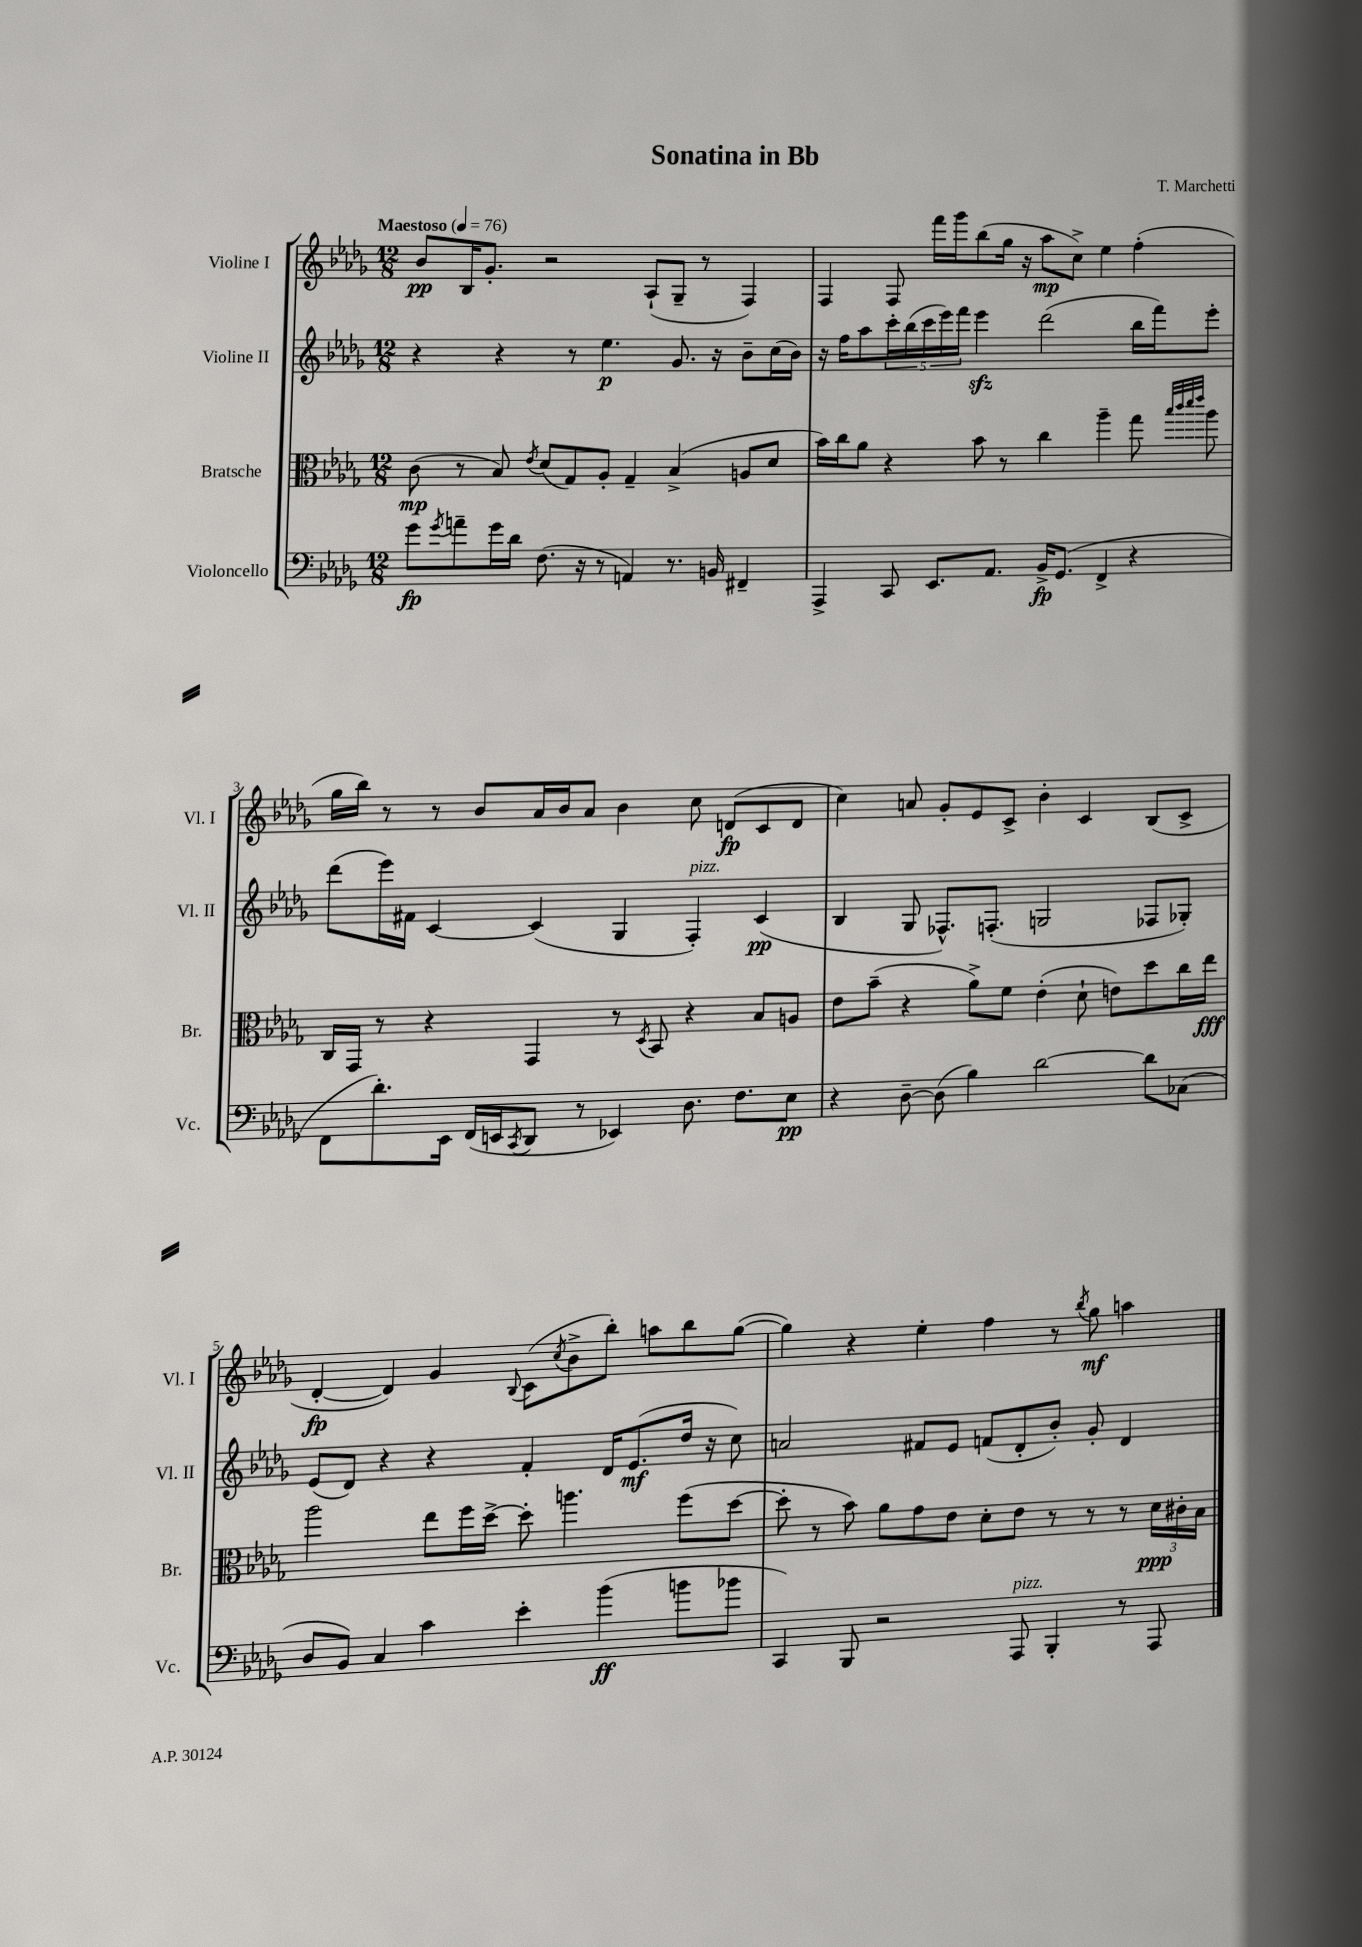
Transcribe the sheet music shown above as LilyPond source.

\header { title = "Sonatina in Bb" composer = "T. Marchetti" }
<<
\new StaffGroup <<
\new Staff = "s0" \with { instrumentName = "Violine I" shortInstrumentName = "Vl. I" } {
    \clef treble \key des \major \numericTimeSignature \time 12/8 \tempo "Maestoso" 4 = 76
    bes'8\pp bes16 ges'8.-. r2 aes8-!( ges8-- r8 f4) |
    f4 f8 f'''16 ges'''16 bes''8( ges''16 r16 aes''8\mp c''8->) ees''4 f''4-.( |
    ges''16 bes''16) r8 r8 bes'8 aes'16 bes'16 aes'8 bes'4 c''8 d'8\fp( c'8 d'8 |
    c''4) a'8 ges'8-. ees'8 c'8-> bes'4-. c'4 bes8( c'8-> |
    des'4~-.\fp des'4) ges'4 \appoggiatura { bes8 } c'8( \acciaccatura { c''8 } bes'8-> bes''8-.) a''8 bes''8 ges''8~( |
    ges''4) r4 ees''4-. f''4 r8 \acciaccatura { bes''8 } ges''8\mf a''4 \bar "|." |
}
\new Staff = "s1" \with { instrumentName = "Violine II" shortInstrumentName = "Vl. II" } {
    \clef treble \key des \major \numericTimeSignature \time 12/8
    r4 r4 r8 ees''4.\p ges'8. r16 bes'8-- c''16( bes'16) |
    r16 f''16 aes''8 \tuplet 5/4 { c'''16-. bes''16( c'''16 ees'''16) f'''16 } ees'''4\sfz des'''2( bes''16 f'''16) ees'''8-. |
    des'''8( ees'''16) fis'16 c'4~ c'4( ges4 f4-.^\markup { \italic "pizz." }) c'4\pp( |
    bes4 ges8 fes8.-^) f8.-.( g2 fes8 ges8-.) |
    ees'8( des'8) r4 r4 f'4-. des'16 ees'8.\mf( des''16 r16 c''8) |
    a'2 fis'8 ees'8 f'8( des'8-. bes'8-.) ges'8-. des'4 \bar "|." |
}
\new Staff = "s2" \with { instrumentName = "Bratsche" shortInstrumentName = "Br." } {
    \clef alto \key des \major \numericTimeSignature \time 12/8
    c'8\mp( r8 bes8) \acciaccatura { ees'8 } des'8( ges8) aes8-. ges4-- bes4->( a8 des'8 |
    bes'16) c''16 aes'8 r4 bes'8 r8 c''4 aes''4-- ges''8 \grace { bes''32 c'''32 des'''32 ees'''32 } aes''8 |
    c16 ges,16 r8 r4 ges,4 r8 \acciaccatura { des8 } bes,8 r4 bes8 a8 |
    ees'8 bes'8--( r4 aes'8->) f'8 ees'4-.( des'8-! e'8) des''8 c''16 ees''16\fff |
    aes''2 ees''8 f''16 des''16~-> des''8-. a''4. f''8( des''8~ |
    des''8-. r8 bes'8) aes'8 ges'8 ees'8 des'8-. ees'8 r8 r8 r8 \tuplet 3/2 { des'16\ppp cis'16-. bes16 } \bar "|." |
}
\new Staff = "s3" \with { instrumentName = "Violoncello" shortInstrumentName = "Vc." } {
    \clef bass \key des \major \numericTimeSignature \time 12/8
    ges'8\fp \acciaccatura { ges'8 } a'8-- ges'16 des'16 f8.( r16 r8 a,4) r8. b,16 fis,4-- |
    aes,,4-> c,8 ees,8. aes,8. bes,16->\fp ges,8.( f,4-> r4 |
    f,8 des'8.-.) ees,16 f,16( e,16 \acciaccatura { c,8 } des,8 r8 ees,4) des8. f8. ees8\pp |
    r4 des8~-- des8( bes4) des'2~ des'8 ces8( |
    des8 bes,8) c4 c'4 ees'4-. bes'4\ff( b'8 bes'8 |
    c,4) bes,,8 r2 aes,,8^\markup { \italic "pizz." } bes,,4-. r8 aes,,8 \bar "|." |
}
>>
>>
